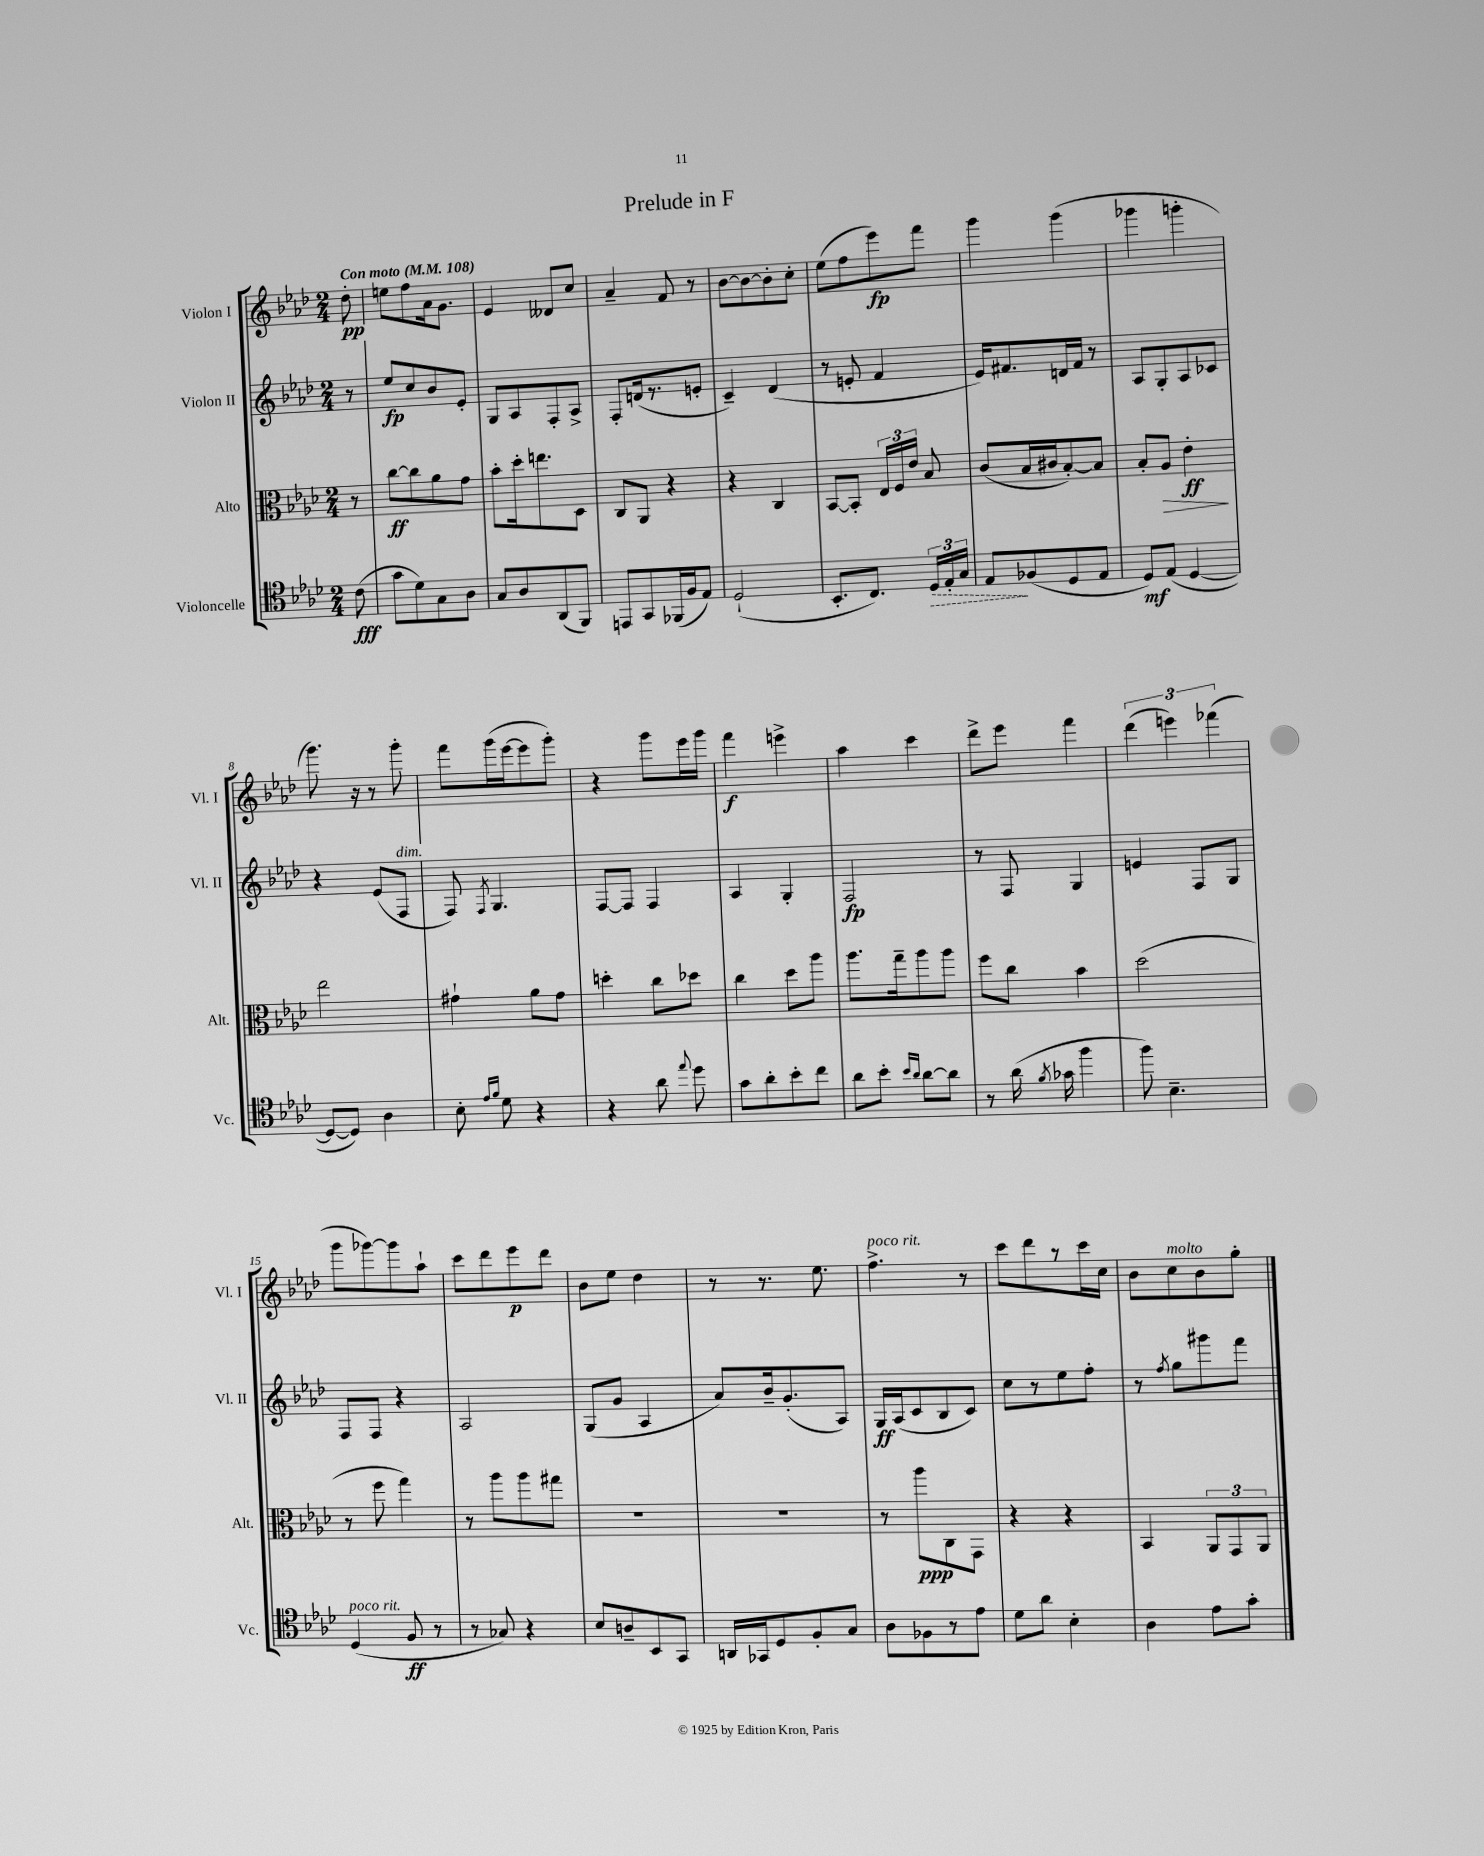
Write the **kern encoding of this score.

**kern	**dynam	**kern	**dynam	**kern	**dynam	**kern	**dynam
*part4	*part4	*part3	*part3	*part2	*part2	*part1	*part1
*staff4	*staff4	*staff3	*staff3	*staff2	*staff2	*staff1	*staff1
*I"Violoncelle	*	*I"Alto	*	*I"Violon II	*	*I"Violon I	*
*I'Vc.	*	*I'Alt.	*	*I'Vl. II	*	*I'Vl. I	*
*clefC4	*	*clefC3	*	*clefG2	*	*clefG2	*
*k[b-e-a-d-]	*	*k[b-e-a-d-]	*	*k[b-e-a-d-]	*	*k[b-e-a-d-]	*
*M2/4	*	*M2/4	*	*M2/4	*	*M2/4	*
*MM108	*	*MM108	*	*MM108	*	*MM108	*
=	=	=	=	=	=	=	=
!	!	!	!	!	!	!LO:TX:a:B:t=Con moto	!
(8c\	fff	8r	.	8r	.	8dd-'\	pp
=1	=1	=1	=1	=1	=1	=1	=1
8g\L	.	[8cc\L	ff	8ee-/L	fp	8een\L	.
8d-\)	.	8cc\]	.	8cc/	.	8ff\	.
8G\	.	8a-\	.	8b-/	.	16a-\k	.
.	.	.	.	.	.	8.g\J	.
8A-\J	.	8g\J	.	8e-'/J	.	.	.
=2	=2	=2	=2	=2	=2	=2	=2
8G/L	.	8b-'\L	.	8G/L	.	4e-/	.
8A-/	.	16dd-'\k	.	8A-/	.	.	.
.	.	8.een\	.	.	.	.	.
(8AA-/	.	.	.	8F'/	.	8d--X/L	.
8FF/J)	.	8D-\J	.	8A-^/J	.	8cc/J	.
=3	=3	=3	=3	=3	=3	=3	=3
8EEn/L	.	8C/L	.	8F'/L	.	4a-~/	.
8GG/	.	8AA-/J	.	(16dn/k	.	.	.
.	.	.	.	8.r	.	.	.
(16FF-X/L	.	4r	.	.	.	8f/	.
16F/J	.	.	.	.	.	.	.
8E-/J)	.	.	.	8en'/J	.	8r	.
=4	=4	=4	=4	=4	=4	=4	=4
(2D-`/	.	4r	.	4c~/)	.	[8b-\L	.
.	.	.	.	.	.	8b-\_	.
.	.	4C/	.	(4d-/	.	8b-'\]	.
.	.	.	.	.	.	8cc'\J	.
=5	=5	=5	=5	=5	=5	=5	=5
8.BB-'/L	.	[8BB-/L	.	8r	.	(8ee-\L	.
.	.	8BB-'/J]	.	8en'/	.	8ff\	.
8.C/J)	.	.	.	.	.	.	.
.	.	24E-/LL	.	4f/	.	8eee-\)	fp
.	.	24F/	.	.	.	.	.
.	.	24e-/JJ	.	.	.	.	.
!	!LO:HP:b	!	!	!	!	!	!
24D-/LL	>	8B-/	.	.	.	8fff\J	.
24E-'/	.	.	.	.	.	.	.
24G/JJ	.	.	.	.	.	.	.
=6	=6	=6	=6	=6	=6	=6	=6
8E-/L	.	(8c/L	.	16e-/KL)	.	4ggg\	.
.	.	.	.	8.f#X/	.	.	.
(8F-X/	]	16B-/L	.	.	.	.	.
.	.	16c#X/J	.	.	.	.	.
8D-/	.	[8B-'/)	.	16dn/L	.	(4ggg\	.
.	.	.	.	16f#/JJ	.	.	.
8E-/J	.	8B-/J]	.	8r	.	.	.
=7	=7	=7	=7	=7	=7	=7	=7
8D-/L)	mf	8B-'/L	.	8A-/L	.	4ggg-X\	.
!	!	!	!LO:HP:b	!	!	!	!
(8E-/J	.	8A-/J	>	8G'/	.	.	.
[4D-/	.	4e-'\	ff	8A-/	.	4gggn'\	.
.	.	.	.	8c-X/J	.	.	.
.	.	.	]	.	.	.	.
!!LO:LB:g=z
=8	=8	=8	=8	=8	=8	=8	=8
8D-/L_	.	2ee-\	.	4r	.	8.ggg\)	.
8D-/J])	.	.	.	.	.	.	.
.	.	.	.	.	.	16r	.
4A-\	.	.	.	(8e-/L	.	8r	.
!	!	!	!	!LO:TX:a:i:t=dim.	!	!	!
.	.	.	.	8F/J	.	8ggg'\	.
=9	=9	=9	=9	=9	=9	=9	=9
8B-'\	.	4g#X`\	.	8F/)	.	8fff\L	.
16qqe-/LL	.	.	.	.	.	.	.
16qqf/JJ	.	.	.	8qF/	.	.	.
8d-\	.	.	.	4.G/	.	(16ggg\L	.
.	.	.	.	.	.	[16eee-\J	.
4r	.	8a-\L	.	.	.	8eee-\]	.
.	.	8g#\J	.	.	.	8ggg'\J)	.
=10	=10	=10	=10	=10	=10	=10	=10
4r	.	4ddn'\	.	[8F/L	.	4r	.
.	.	.	.	8F/J]	.	.	.
8a-\	.	8cc\L	.	4F/	.	8ggg\L	.
8qqee-/	.	.	.	.	.	.	.
8dd-\	.	8dd-X\J	.	.	.	16eee-\L	.
.	.	.	.	.	.	16ggg\JJ	.
=11	=11	=11	=11	=11	=11	=11	=11
8g\L	.	4cc\	.	4A-/	.	4fff\	f
8a-'\	.	.	.	.	.	.	.
8b-'\	.	8dd-\L	.	4G'/	.	4eeen^\	.
8cc\J	.	8aa-\J	.	.	.	.	.
=12	=12	=12	=12	=12	=12	=12	=12
8a-\L	.	8.aa-\L	.	2F/	fp	4aa-\	.
8b-'\J	.	.	.	.	.	.	.
.	.	16gg~\k	.	.	.	.	.
16qqb-/LL	.	.	.	.	.	.	.
16qqa-/JJ	.	.	.	.	.	.	.
[8a-\L	.	8aa-\	.	.	.	4ccc\	.
8a-\J]	.	8aa-\J	.	.	.	.	.
=13	=13	=13	=13	=13	=13	=13	=13
8r	.	8ff\L	.	8r	.	8ddd-^\L	.
(16a-\	.	8cc\J	.	8F/	.	8eee-\J	.
8qf/	.	.	.	.	.	.	.
16g-X\	.	.	.	.	.	.	.
4ff\	.	4b-\	.	4G/	.	4fff\	.
=14	=14	=14	=14	=14	=14	=14	=14
8ff\)	.	(2dd-\	.	4en/	.	(6ddd-\	.
4.B-~\	.	.	.	.	.	.	.
.	.	.	.	.	.	6eeen\)	.
.	.	.	.	8F/L	.	.	.
.	.	.	.	.	.	(6fff-X\	.
.	.	.	.	8G/J	.	.	.
!!LO:LB:g=z
=15	=15	=15	=15	=15	=15	=15	=15
!LO:TX:a:i:t=poco rit.	!	!	!	!	!	!	!
(4D-/	.	8r	.	8F/L	.	8ggg\L	.
.	.	8ff\	.	8F/J	.	[8ggg-X\)	.
8F/	ff	4gg\)	.	4r	.	8ggg-\]	.
8r	.	.	.	.	.	8aa-`\J	.
=16	=16	=16	=16	=16	=16	=16	=16
8r	.	8r	.	2A-/	.	8ccc\L	.
8G-X/)	.	8aa-\L	.	.	.	8ddd-\	.
4r	.	8aa-\	.	.	.	8eee-\	p
.	.	8gg#X\J	.	.	.	8ddd-\J	.
=17	=17	=17	=17	=17	=17	=17	=17
8B-/L	.	2r	.	(8G/L	.	8b-\L	.
8An~/	.	.	.	8g/J	.	8ee-\J	.
8BB-/	.	.	.	4A-/	.	4dd-\	.
8GG/J	.	.	.	.	.	.	.
=18	=18	=18	=18	=18	=18	=18	=18
16AAn/LL	.	2r	.	8a-/L)	.	8r	.
16GG-X/J	.	.	.	.	.	.	.
8D-/	.	.	.	16b-~/k	.	8.r	.
.	.	.	.	(8.g'/	.	.	.
8F'/	.	.	.	.	.	.	.
.	.	.	.	.	.	8.ee-\	.
8G/J	.	.	.	8A-/J)	.	.	.
=19	=19	=19	=19	=19	=19	=19	=19
!	!	!	!	!	!	!LO:TX:a:i:t=poco rit.	!
8A-\L	.	8r	.	16G/LL	ff	4.ff^\	.
.	.	.	.	(16A-/J	.	.	.
8F-X\	.	8aa-\L	ppp	8c/	.	.	.
8r	.	8C\	.	8B-/	.	.	.
8e-\J	.	8GG\J	.	8c/J)	.	8r	.
=20	=20	=20	=20	=20	=20	=20	=20
8d-\L	.	4r	.	8cc\L	.	8ccc\L	.
8a-\J	.	.	.	8r	.	8ddd-\	.
4B-'\	.	4r	.	8ee-\	.	8r	.
.	.	.	.	8ff'\J	.	16ccc\L	.
.	.	.	.	.	.	16cc\JJ	.
=21	=21	=21	=21	=21	=21	=21	=21
4A-\	.	4BB-/	.	8r	.	8b-\L	.
.	.	.	.	8qff/	.	.	.
!	!	!	!	!	!	!LO:TX:a:i:t=molto	!
.	.	.	.	8gg\L	.	8cc\	.
8e-\L	.	12AA-/L	.	8ggg#X\	.	8b-\	.
.	.	12GG/	.	.	.	.	.
8g'\J	.	.	.	8fff\J	.	8gg'\J	.
.	.	12AA-/J	.	.	.	.	.
==	==	==	==	==	==	==	==
*-	*-	*-	*-	*-	*-	*-	*-
